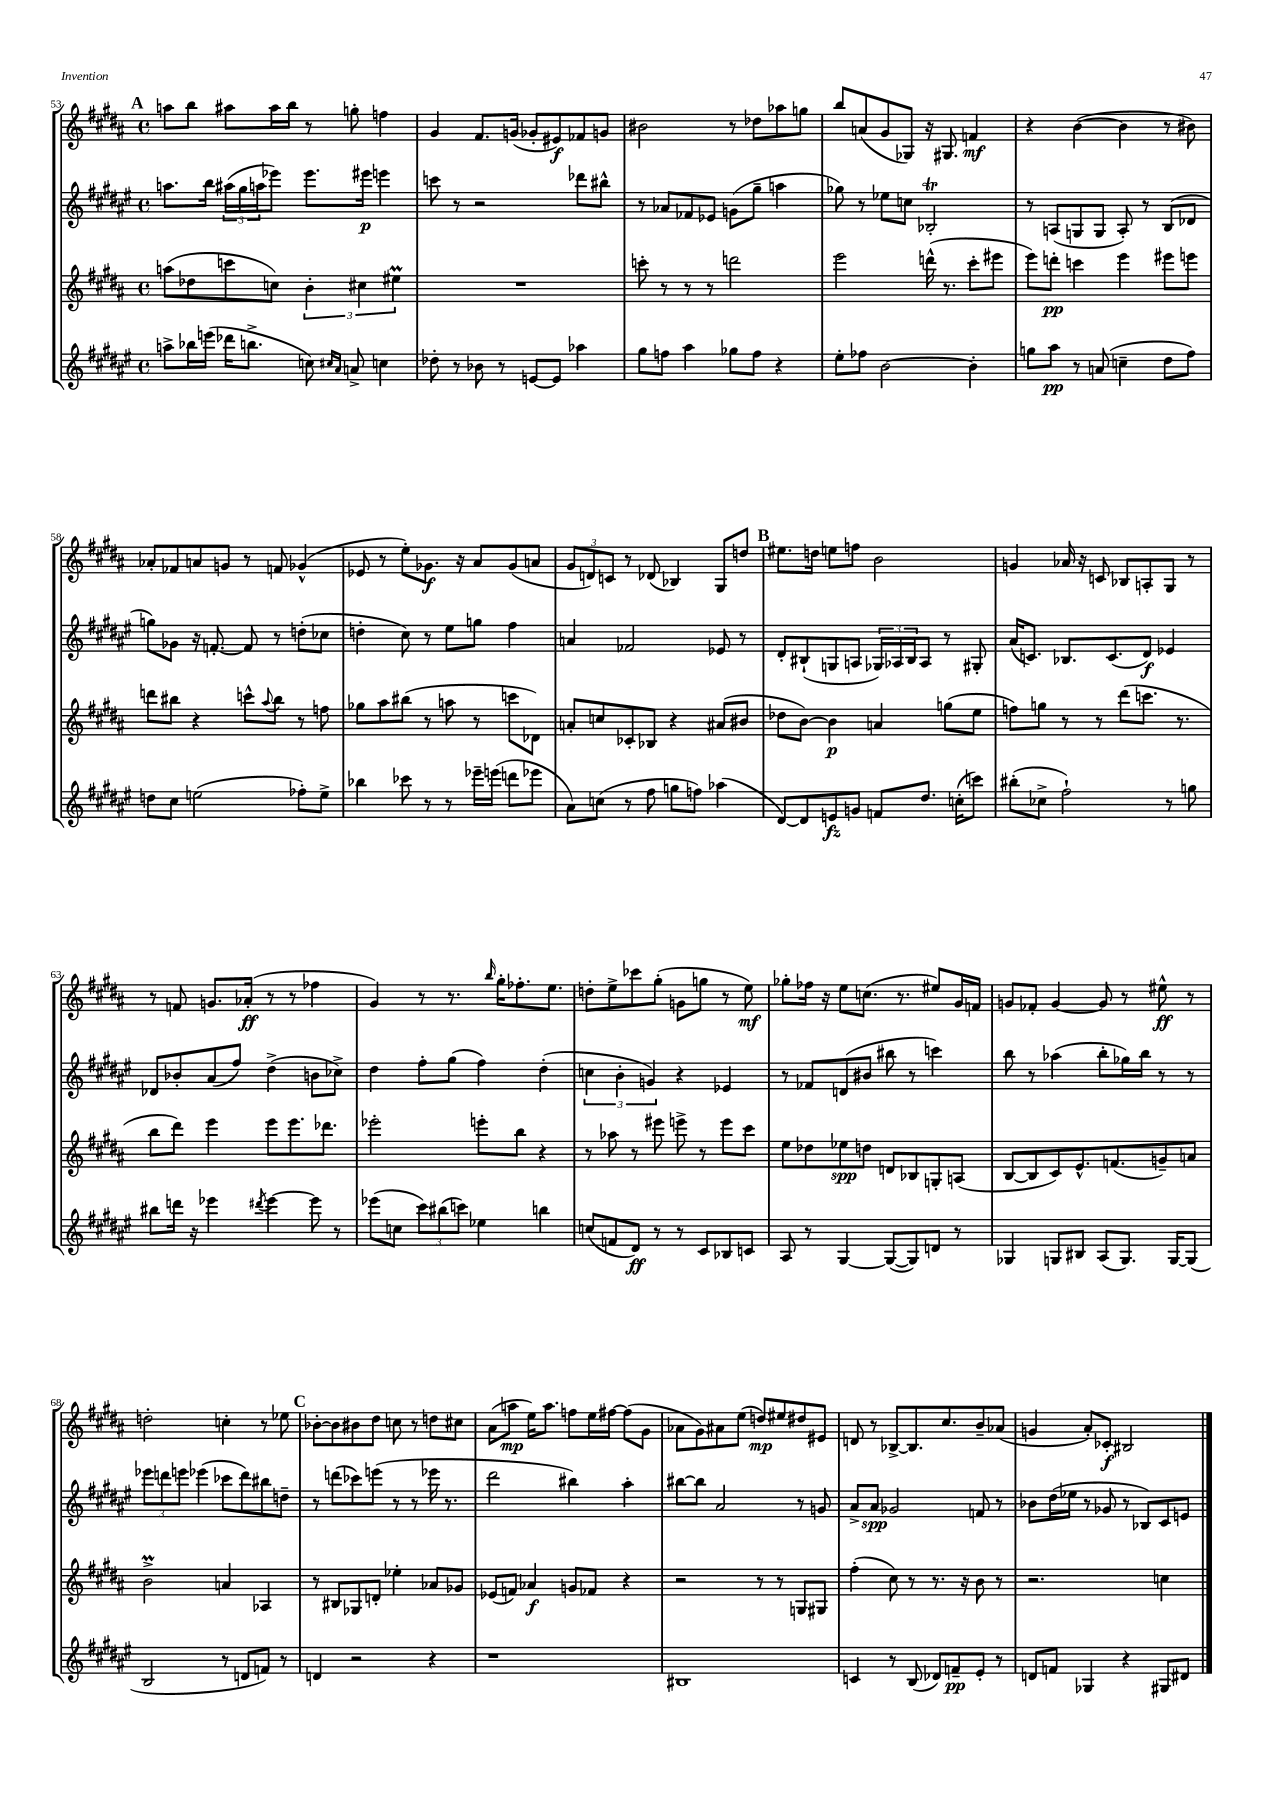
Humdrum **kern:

**kern	**kern	**kern	**kern
*staff4	*staff3	*staff2	*staff1
*clefG2	*clefG2	*clefG2	*clefG2
*k[f#c#g#d#a#e#]	*k[f#c#g#d#a#]	*k[f#c#g#d#a#e#]	*k[f#c#g#d#a#]
*M4/4	*M4/4	*M4/4	*M4/4
*met(c)	*met(c)	*met(c)	*met(c)
8aa^	(8aa	8.aa	8aa
16bb-	8dd-	.	8bb
(16eee	.	16bb	.
16ddd-	8ccc	(24aa#	8aa#
.	.	24gg#	.
8.bb^	.	.	.
.	.	24aa	.
.	8cc)	8eee-)	16aa#
.	.	.	16bb
8cc)	6b'	8.eee-	8r
16qqcc#	.	.	.
16qqa#	.	.	.
8a^	.	.	8gg'
.	6cc#	.	.
.	.	16eee#	.
4cc	.	4eee	4ff
.	6ee#	.	.
=	=	=	=
8dd-'	1r	8ccc	4g#
8r	.	8r	.
8b-	.	2r	8.f#
8r	.	.	.
.	.	.	(16g
[8e	.	.	8g-'
8e]	.	.	8e#)
4aa-	.	8ddd-	8f-
.	.	8bb#^^	8g
=	=	=	=
8gg#	8ccc'	8r	2b#
8ff	8r	8a-	.
4aa#	8r	8f-	.
.	8r	8e-	.
8gg-	2ddd	(8g	8r
8ff	.	8gg#~	8dd-
4r	.	4aa	8aa-
.	.	.	8gg
=	=	=	=
8ee#'	2eee	8gg-)	8bb
8ff-	.	8r	(8a
[2b	.	8ee-	8g#
.	.	8cc	8G-)
.	(16ddd^^	2B-'	16r
.	8.r	.	8.G#
4b']	8ccc#'	.	4f
.	8eee#	.	.
=	=	=	=
8gg	8eee)	8r	4r
8aa#	8ddd'	(8A	.
8r	4ccc	8G	([4b
(8a	.	8G	.
4cc~	4eee	8A')	4b]
.	.	8r	.
8dd#	8eee#	(8B	8r
8ff#)	8eee	8d-	8b#)
=	=	=	=
8dd	8ddd	8gg)	8a-'
8cc#	8bb#	8g-	8f-
(2ee	4r	16r	8a
.	.	[8.f'	.
.	.	.	8g
.	8ccc^^	8f]	8r
.	8qqaa#	.	.
.	8bb#	8r	8f
8ff-')	8r	(8dd'	(4g-^^
8ee^	8ff	8cc-	.
=	=	=	=
4bb-	8gg-	4dd'	8e-
.	8aa#	.	8r
8ccc-	(8bb#	8cc#)	8ee')
8r	8r	8r	8.g-
8r	8aa	8ee#	.
.	.	.	16r
16eee-~	8r	8gg	8a#
(16eee	.	.	.
8ddd	8ccc	4ff#	(8g-
8eee-	8d-)	.	8a
=	=	=	=
8a#)	8a'	4a	12g#
.	.	.	12d)
(8cc	8cc	.	.
.	.	.	12c
8r	8c-'	2f-	8r
8ff#	8B-	.	(8d-
8gg	4r	.	4B-)
8ff)	.	.	.
(4aa-	(8a#	8e-	8G#
.	8b#	8r	8dd
=	=	=	=
[8d#)	8dd-	8d#'	8.ee#
8d#]	[8b)	(8B#`	.
.	.	.	16dd
8e	4b]	8G	8ee
8g	.	8A	8ff
8f	4a	24G-)	2b
.	.	24A-	.
.	.	24B#	.
8.dd#	.	8A-	.
.	(8gg	8r	.
(16cc'	.	.	.
8ccc)	8ee	8G#'	.
=	=	=	=
(8bb#'	8ff)	(16a#	4g
.	.	8.c)	.
8cc-^	8gg	.	.
2ff#`)	8r	8.B-	16a-
.	.	.	16r
.	8r	.	8c
.	.	(8.c	.
.	(8ddd#	.	8B-
.	8.ccc	8d#)	8A'
8r	.	4e-	8G#
.	8.r	.	.
8gg	.	.	8r
=	=	=	=
8bb#	8bb	8d-	8r
16ddd	8ddd#)	8b-'	8f
16r	.	.	.
4eee-	4eee	(8a#	8.g
.	.	8ff#)	.
.	.	.	(16a-'
8qddd#	.	.	.
[4eee-	8eee	(4dd#^	8r
.	8.eee	.	8r
8eee-]	.	8b	4ff-
.	8.ddd-	.	.
8r	.	8cc-^)	.
=	=	=	=
(8eee-	2eee-'	4dd#	4g#)
8cc	.	.	.
12ccc#)	.	8ff#'	8r
(12bb#	.	.	.
.	.	(8gg#	8.r
12ccc)	.	.	.
4ee-	8eee'	4ff#)	.
.	.	.	16qqbb
.	.	.	16gg#'
.	8bb	.	8.ff-'
4bb	4r	(4dd#'	.
.	.	.	8.ee
=	=	=	=
(8cc	8r	6cc	8dd'
8f	8aa-	.	8ee^
.	.	6b'	.
8d#)	8r	.	8ccc-
.	.	6g)	.
8r	8eee#	.	(8gg#'
8r	8eee^	4r	8g
8c#	8r	.	8gg
8B-	8eee	4e-	8r
8c	8ccc#	.	8ee)
=	=	=	=
8A#	8ee	8r	8gg-'
8r	8dd-	8f-	16ff-
.	.	.	16r
[4G#	8ee-	(8d	8ee
.	8dd	8b#	(8.cc
(8G#_	8d	8bb#	.
.	.	.	8.r
8G#])	8B-	8r	.
8d	8G'	4ccc)	8ee#)
8r	(8A	.	16g#
.	.	.	16f
=	=	=	=
4G-	[8B	8bb	8g
.	8B]	8r	8f-'
8G	8c#)	(4aa-	[4g
8B#	8.e^^	.	.
(8A#	.	8bb'	8g]
.	(8.f	.	.
8.G)	.	16gg-)	8r
.	.	16bb	.
.	8g~)	8r	8ee#^^
[16G	.	.	.
(8G]	8a	8r	8r
=	=	=	=
2B	2b^	12eee-	2dd'
.	.	12ddd	.
.	.	12eee	.
.	.	(4eee-	.
8r	4a	8ccc-	4cc'
8d	.	8ddd)	.
8f)	4A-	8bb#	8r
8r	.	8dd~	8ee-
=	=	=	=
4d	8r	8r	[8b-'
.	8B#	(8ddd	8b-]
2r	8G-	8ccc-)	8b#
.	8d'	(8eee	8dd#
.	4ee-'	8r	8cc
.	.	8r	8r
4r	8a-	16eee-	8dd
.	.	8.r	.
.	8g-	.	8cc#
=	=	=	=
1r	(8e-	2ddd#	(8a#
.	8f)	.	8aa
.	4a-	.	16ee)
.	.	.	8.aa
.	8g	4bb#)	8ff
.	8f-	.	16ee
.	.	.	[16ff#
.	4r	4aa#'	(8ff#]
.	.	.	8g#
=	=	=	=
1B#	2r	[8bb#	8a-
.	.	8bb#]	8g#)
.	.	2a#	8a#
.	.	.	(8ee
.	8r	.	8dd)
.	8r	.	8ee#
.	8G	8r	8dd#
.	8G#	8g	8e#
=	=	=	=
4c	(4ff#'	8a#^	8d
.	.	8a#	8r
8r	8cc#)	2g-	[8B-^
(8B	8r	.	8.B-]
8d-)	8.r	.	.
.	.	.	8.cc#
8f~	.	.	.
.	16r	.	.
8e#'	8b	8f	8b~
8r	8r	8r	(8a-
=	=	=	=
8d	2.r	8b-	4g
8f	.	(16dd#	.
.	.	16ee-	.
4G-	.	8r	8a#')
.	.	8g-	8c-'
4r	.	8r	2B#
.	.	8B-)	.
8G#	4cc	8c#	.
8d#	.	8e	.
==	==	==	==
*-	*-	*-	*-
